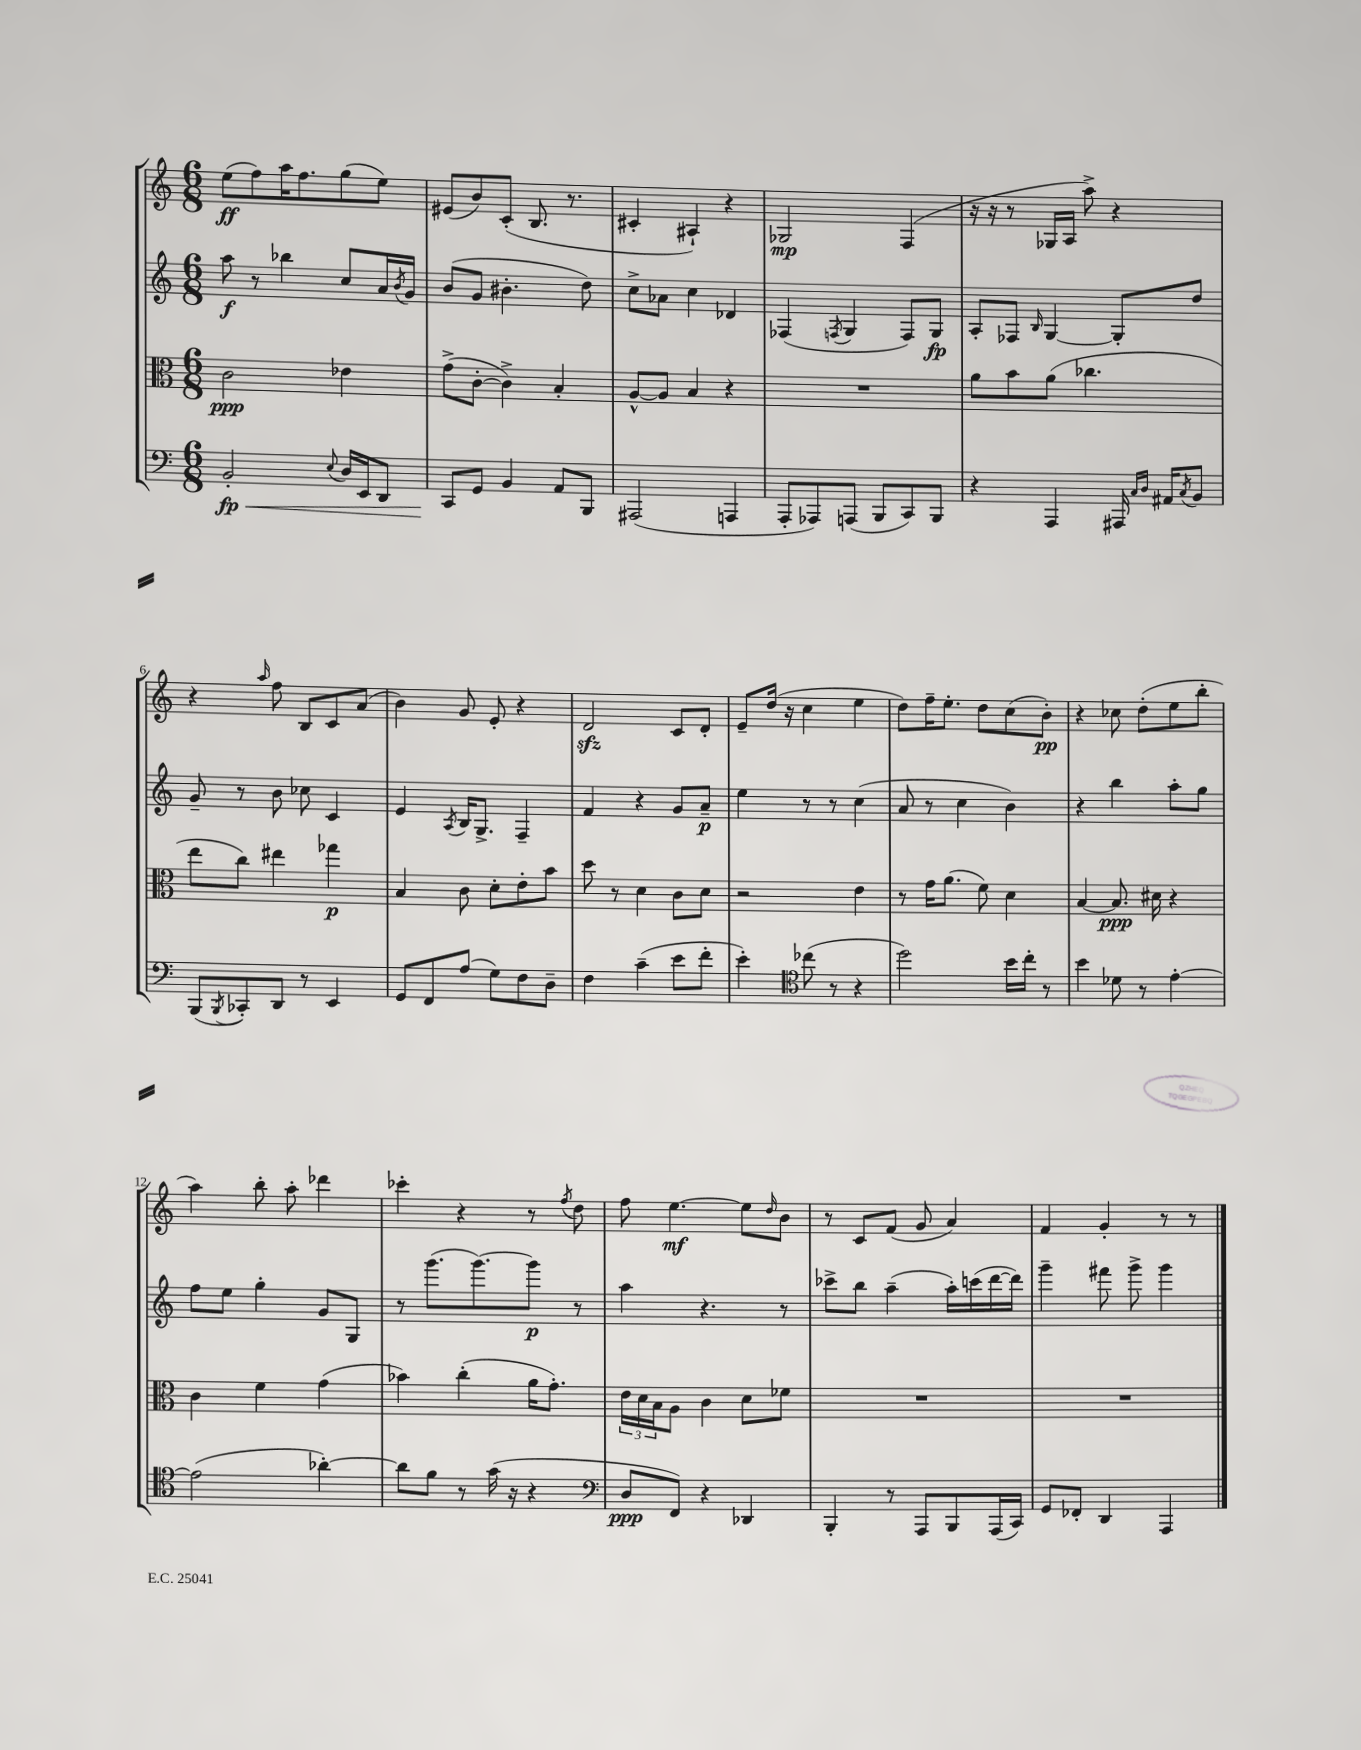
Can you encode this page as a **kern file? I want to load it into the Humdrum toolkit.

**kern	**kern	**kern	**kern
*staff4	*staff3	*staff2	*staff1
*clefF4	*clefC3	*clefG2	*clefG2
*k[]	*k[]	*k[]	*k[]
*M6/8	*M6/8	*M6/8	*M6/8
2BB'	2c	8aa	(8ee
.	.	8r	8ff)
.	.	4bb-	16aa
.	.	.	8.ff
8qqE	.	.	.
16D	4e-	8cc	(8gg
16EE	.	.	.
8DD	.	16a	8ee)
.	.	8qb	.
.	.	16g	.
=	=	=	=
8CC	(8g^	(8b	(8e#
8GG	[8c'	8g	8b)
4BB	4c^])	4.b#'	(8c'
.	.	.	8.B
8AA	4B'	.	.
.	.	.	8.r
8BBB	.	8dd)	.
=	=	=	=
(2AAA#	[8A^^	8cc^	4c#'
.	8A]	8a-	.
.	4B	4cc	4A#`)
4AAA	4r	4d-	4r
=	=	=	=
8AAA'	2.r	(4F-	2G-
8AAA-)	.	.	.
.	.	8qF	.
(8AAA	.	4G	.
8BBB	.	.	.
8CC)	.	8F)	(4F
8BBB	.	8G	.
=	=	=	=
4r	8a	8A'	16r
.	.	.	16r
.	8b	8F-	8r
.	.	16qqB	.
4AAA	(8a	[4G	16G-
.	.	.	16A
.	4.cc-	.	8aa^)
16AAA#	.	8G']	4r
16qqC	.	.	.
16qqD	.	.	.
16AA#	.	.	.
8qC	.	.	.
8BB	.	8dd	.
=	=	=	=
(8BBB	8ee	8g~	4r
8qBBB	.	.	.
8CC-')	8cc)	8r	.
.	.	.	16qqaa
8DD	4ee#	8b	8ff
8r	.	8cc-	8B
4EE	4gg-	4c	8c
.	.	.	(8a
=	=	=	=
8GG	4B	4e	4b)
8FF	.	.	.
.	.	8qA	.
(8A	8c	16B	8g
.	.	8.G^	.
8G)	8d'	.	8e'
8F	8e'	4F~	4r
8D~	8b	.	.
=	=	=	=
4F	8dd	4f	2d
.	8r	.	.
(4c~	4d	4r	.
8e	8c	8g	8c
8f'	8d	8a~	8d'
=	=	=	=
4e')	2r	4ee	8e~
.	.	.	(16dd
.	.	.	16r
*clefC4	*	*	*
(8cc-	.	8r	4cc
8r	.	8r	.
4r	4e	(4cc	4ee
=	=	=	=
2dd)	8r	8a	8dd)
.	16g	8r	16ff~
.	(8.a	.	8.ee'
.	.	4cc	.
.	8f)	.	8dd
16b	4d	4b)	(8cc
16cc'	.	.	.
8r	.	.	8b')
=	=	=	=
4b	[4B	4r	4r
8d-	8.B]	4bb	8cc-
8r	.	.	(8dd'
.	16d#	.	.
[4e'	4r	8aa'	8ee
.	.	8gg	8bb'
=	=	=	=
(2e]	4c	8ff	4aa)
.	.	8ee	.
.	4f	4gg'	8bb'
.	.	.	8aa'
[4a-')	(4g	8g	4ddd-
.	.	8G	.
=	=	=	=
8a-]	4b-)	8r	4ccc-'
8f	.	(8.ggg	.
8r	(4cc'	.	4r
.	.	[8.ggg)	.
(16g	.	.	.
16r	.	.	.
4r	16a	8ggg]	8r
.	8.g')	.	.
.	.	.	8qff
.	.	8r	8dd
=	=	=	=
*clefF4	*	*	*
8D	24e	4aa	8ff
.	24d	.	.
.	24B	.	.
8FF)	8A	.	[4.ee
4r	4c	4.r	.
4DD-	8d	.	8ee]
.	.	.	16qqdd
.	8f-	8r	8b
=	=	=	=
4BBB'	2.r	8ccc-^	8r
.	.	8bb	8c
8r	.	(4aa~	(8f
8AAA	.	.	8g
8BBB	.	16aa')	4a)
.	.	(16ccc	.
(16AAA	.	[16ddd	.
16CC)	.	16ddd])	.
=	=	=	=
8GG	2.r	4ggg~	4f
8FF-'	.	.	.
4DD	.	8fff#	4g'
.	.	8ggg^	.
4AAA	.	4ggg	8r
.	.	.	8r
==	==	==	==
*-	*-	*-	*-
